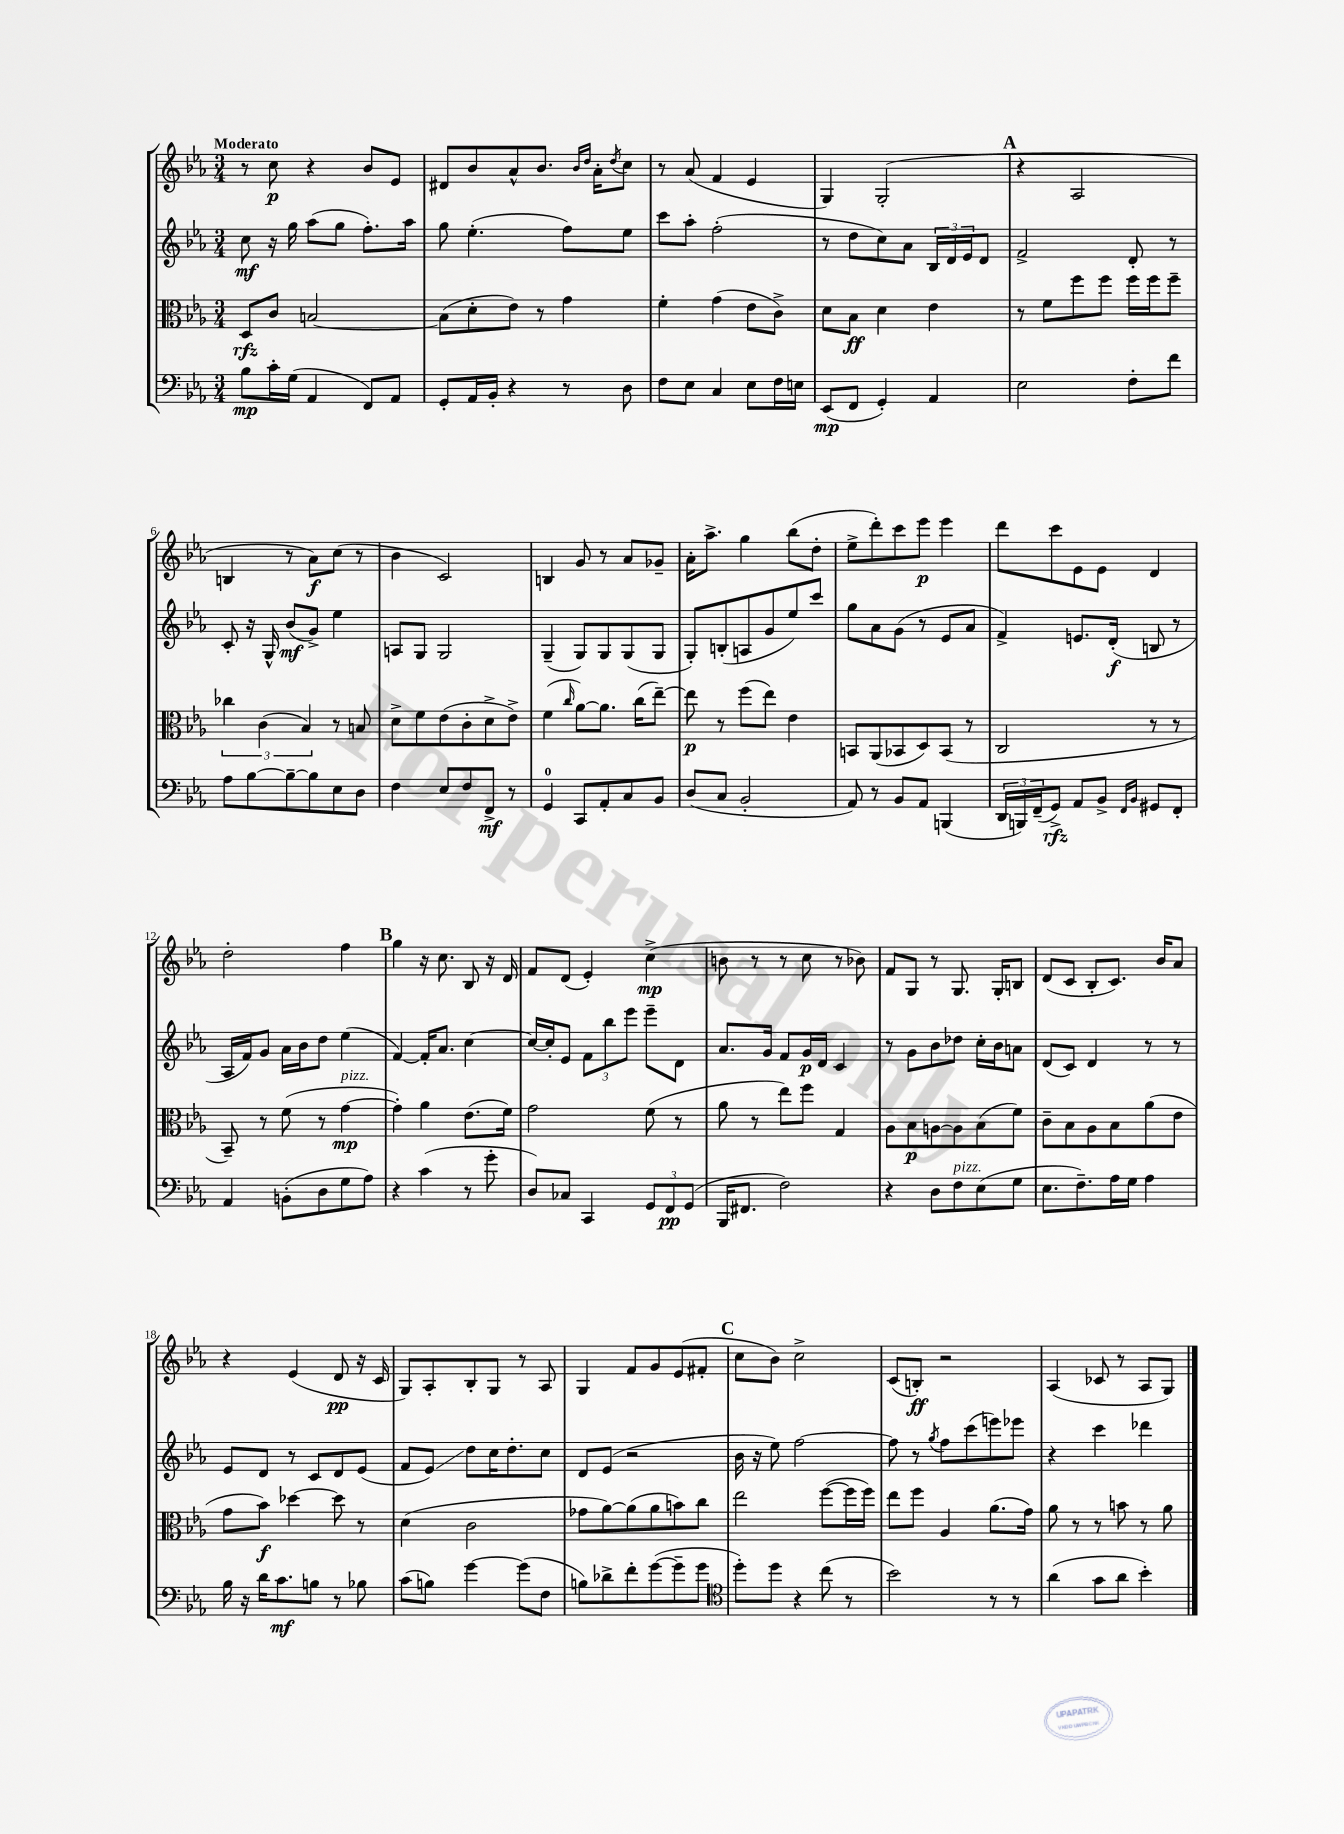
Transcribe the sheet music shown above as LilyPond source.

<<
\new StaffGroup <<
\new Staff = "s0" {
    \clef treble \key ees \major \numericTimeSignature \time 3/4 \tempo "Moderato"
    r8 c''8\p r4 bes'8 ees'8 |
    dis'8 bes'8 aes'8-^ bes'8. \grace { bes'16 d''16 } aes'16-. \acciaccatura { d''8 } c''8 |
    r8 aes'8( f'4 ees'4 |
    g4) g2-.( |
    \mark \markup { \bold "A" } r4 aes2 |
    b4 r8 aes'8\f) c''8( r8 |
    bes'4 c'2) |
    b4 g'8 r8 aes'8 ges'8-- |
    aes'16-. aes''8.-> g''4 bes''8( d''8-. |
    ees''8-> d'''8-.) c'''8 ees'''8\p ees'''4 |
    d'''8 c'''8 ees'8 ees'8 d'4 |
    d''2-. f''4 |
    \mark \markup { \bold "B" } g''4 r16 c''8. bes8 r16 d'16 |
    f'8 d'8( ees'4-.) c''4->\mp( |
    b'8 r8 r8 c''8 r8 bes'8) |
    f'8 g8 r8 g8. g16-. b8 |
    d'8( c'8 bes8-. c'8.) bes'16 aes'8 |
    r4 ees'4( d'8\pp r16 c'16 |
    g8) aes8-. bes8-. g8 r8 aes8 |
    g4 f'8 g'8 ees'8( fis'8-. |
    \mark \markup { \bold "C" } c''8 bes'8) c''2-> |
    c'8( b8-.\ff) r2 |
    aes4( ces'8 r8 aes8 g8) \bar "|." |
}
\new Staff = "s1" {
    \clef treble \key ees \major \numericTimeSignature \time 3/4
    c''8\mf r16 g''16 aes''8( g''8 f''8.-.) aes''16 |
    g''8 ees''4.-.( f''8) ees''8 |
    c'''8 aes''8-. f''2-.( |
    r8 d''8 c''8) aes'8 \tuplet 3/2 { bes16 d'16 ees'16 } d'8 |
    \mark \markup { \bold "A" } f'2-> d'8-. r8 |
    c'8-. r16 g16-^ bes'8\mf( g'8->) ees''4 |
    a8 g8 g2 |
    g4--( g8) g8 g8( g8 |
    g8-.) b8-.( a8 g'8 ees''8) c'''8 |
    g''8 aes'8 g'8( r8 ees'8 aes'8 |
    f'4->) e'8. d'16-.\f( b8 r8 |
    aes16 f'16) g'8 aes'16 bes'16 d''8 ees''4( |
    \mark \markup { \bold "B" } f'4~) f'16-. aes'8. c''4~ |
    c''16~ c''16-. ees'8 \tuplet 3/2 { f'8 bes''8 ees'''8 } ees'''8-- d'8 |
    aes'8. g'16 f'8 g'16\p d'16 c'4 |
    r8 g'8 bes'8 des''8 c''16-. bes'16 a'8 |
    d'8( c'8) d'4 r8 r8 |
    ees'8 d'8 r8 c'8 d'8 ees'8( |
    f'8 ees'8\glissando) d''8 c''16 d''8.-. c''8 |
    d'8 ees'8( r2 |
    \mark \markup { \bold "C" } bes'16 r16 ees''8) f''2~ |
    f''8 r8 \acciaccatura { g''8 } f''8 c'''8( e'''8) ees'''8 |
    r4 c'''4 des'''4 \bar "|." |
}
\new Staff = "s2" {
    \clef alto \key ees \major \numericTimeSignature \time 3/4
    d8\rfz c'8 b2~ |
    b8( d'8-. ees'8) r8 g'4 |
    f'4-. g'4( ees'8 c'8->) |
    d'8 bes8\ff d'4 ees'4 |
    \mark \markup { \bold "A" } r8 f'8 f''8 f''8 f''16 f''16 f''8-- |
    \tuplet 3/2 { ces''4 c'4( bes4) } r8 b8 |
    d'8-> f'8 ees'8( c'8-. d'8-> ees'8->) |
    f'4( \grace { c''16 } aes'8~) aes'8. c''16( ees''8~--) |
    ees''8\p r8 f''8( ees''8) ees'4 |
    b,8 aes,8( bes,8 d8) bes,8( r8 |
    c2 r8 r8 |
    bes,8--) r8 f'8( r8 g'4~\mp^\markup { \italic "pizz." } |
    \mark \markup { \bold "B" } g'4-.) aes'4 ees'8.( f'16) |
    g'2 f'8( r8 |
    aes'8 r8 ees''8) f''8 g4 |
    aes8 bes8\p a8~ a8 bes8( f'8) |
    c'8-- bes8 aes8 bes8 aes'8( ees'8 |
    g'8 bes'8\f) des''4~ des''8 r8 |
    d'4( c'2 |
    ges'8 aes'8~) aes'8( aes'8 b'8) c''8 |
    \mark \markup { \bold "C" } ees''2 f''8~( f''16 f''16) |
    ees''8 f''8 aes4 aes'8.( g'16) |
    aes'8 r8 r8 b'8 r8 aes'8 \bar "|." |
}
\new Staff = "s3" {
    \clef bass \key ees \major \numericTimeSignature \time 3/4
    bes8\mp c'16-. g16( aes,4 f,8) aes,8 |
    g,8-. aes,16 bes,16-. r4 r8 d8 |
    f8 ees8 c4 ees8 f16 e16 |
    ees,8\mp( f,8 g,4-.) aes,4 |
    \mark \markup { \bold "A" } ees2 f8-. f'8 |
    aes8 bes8~ bes8~-- bes8 ees8 d8 |
    f4 ees8 f8 f,8->\mf r8 |
    g,4-0 c,8 aes,8-. c8 bes,8 |
    d8( c8 bes,2-. |
    aes,8) r8 bes,8 aes,8 b,,4( |
    \tuplet 3/2 { d,16 b,,16) f,16--( } g,8->\rfz) aes,8 bes,8-> \grace { f,16 bes,16 } gis,8 f,8-. |
    aes,4 b,8-.( d8 g8 aes8) |
    \mark \markup { \bold "B" } r4 c'4( r8 g'8-. |
    d8) ces8 c,4 \tuplet 3/2 { g,8 f,8\pp g,8( } |
    bes,,16 fis,8. f2) |
    r4 d8 f8^\markup { \italic "pizz." } ees8( g8 |
    ees8. f8.--) aes16 g16 aes4 |
    bes16 r16 d'16 c'8.\mf b8 r8 bes8 |
    c'8( b8) g'4~ g'8( f8 |
    b8) des'8-> f'8-. g'8~( g'8-- g'8 |
    \mark \markup { \bold "C" } \clef tenor d''8-.) d''8 r4 c''8( r8 |
    bes'2) r8 r8 |
    aes'4( g'8 aes'8 bes'4-.) \bar "|." |
}
>>
>>
